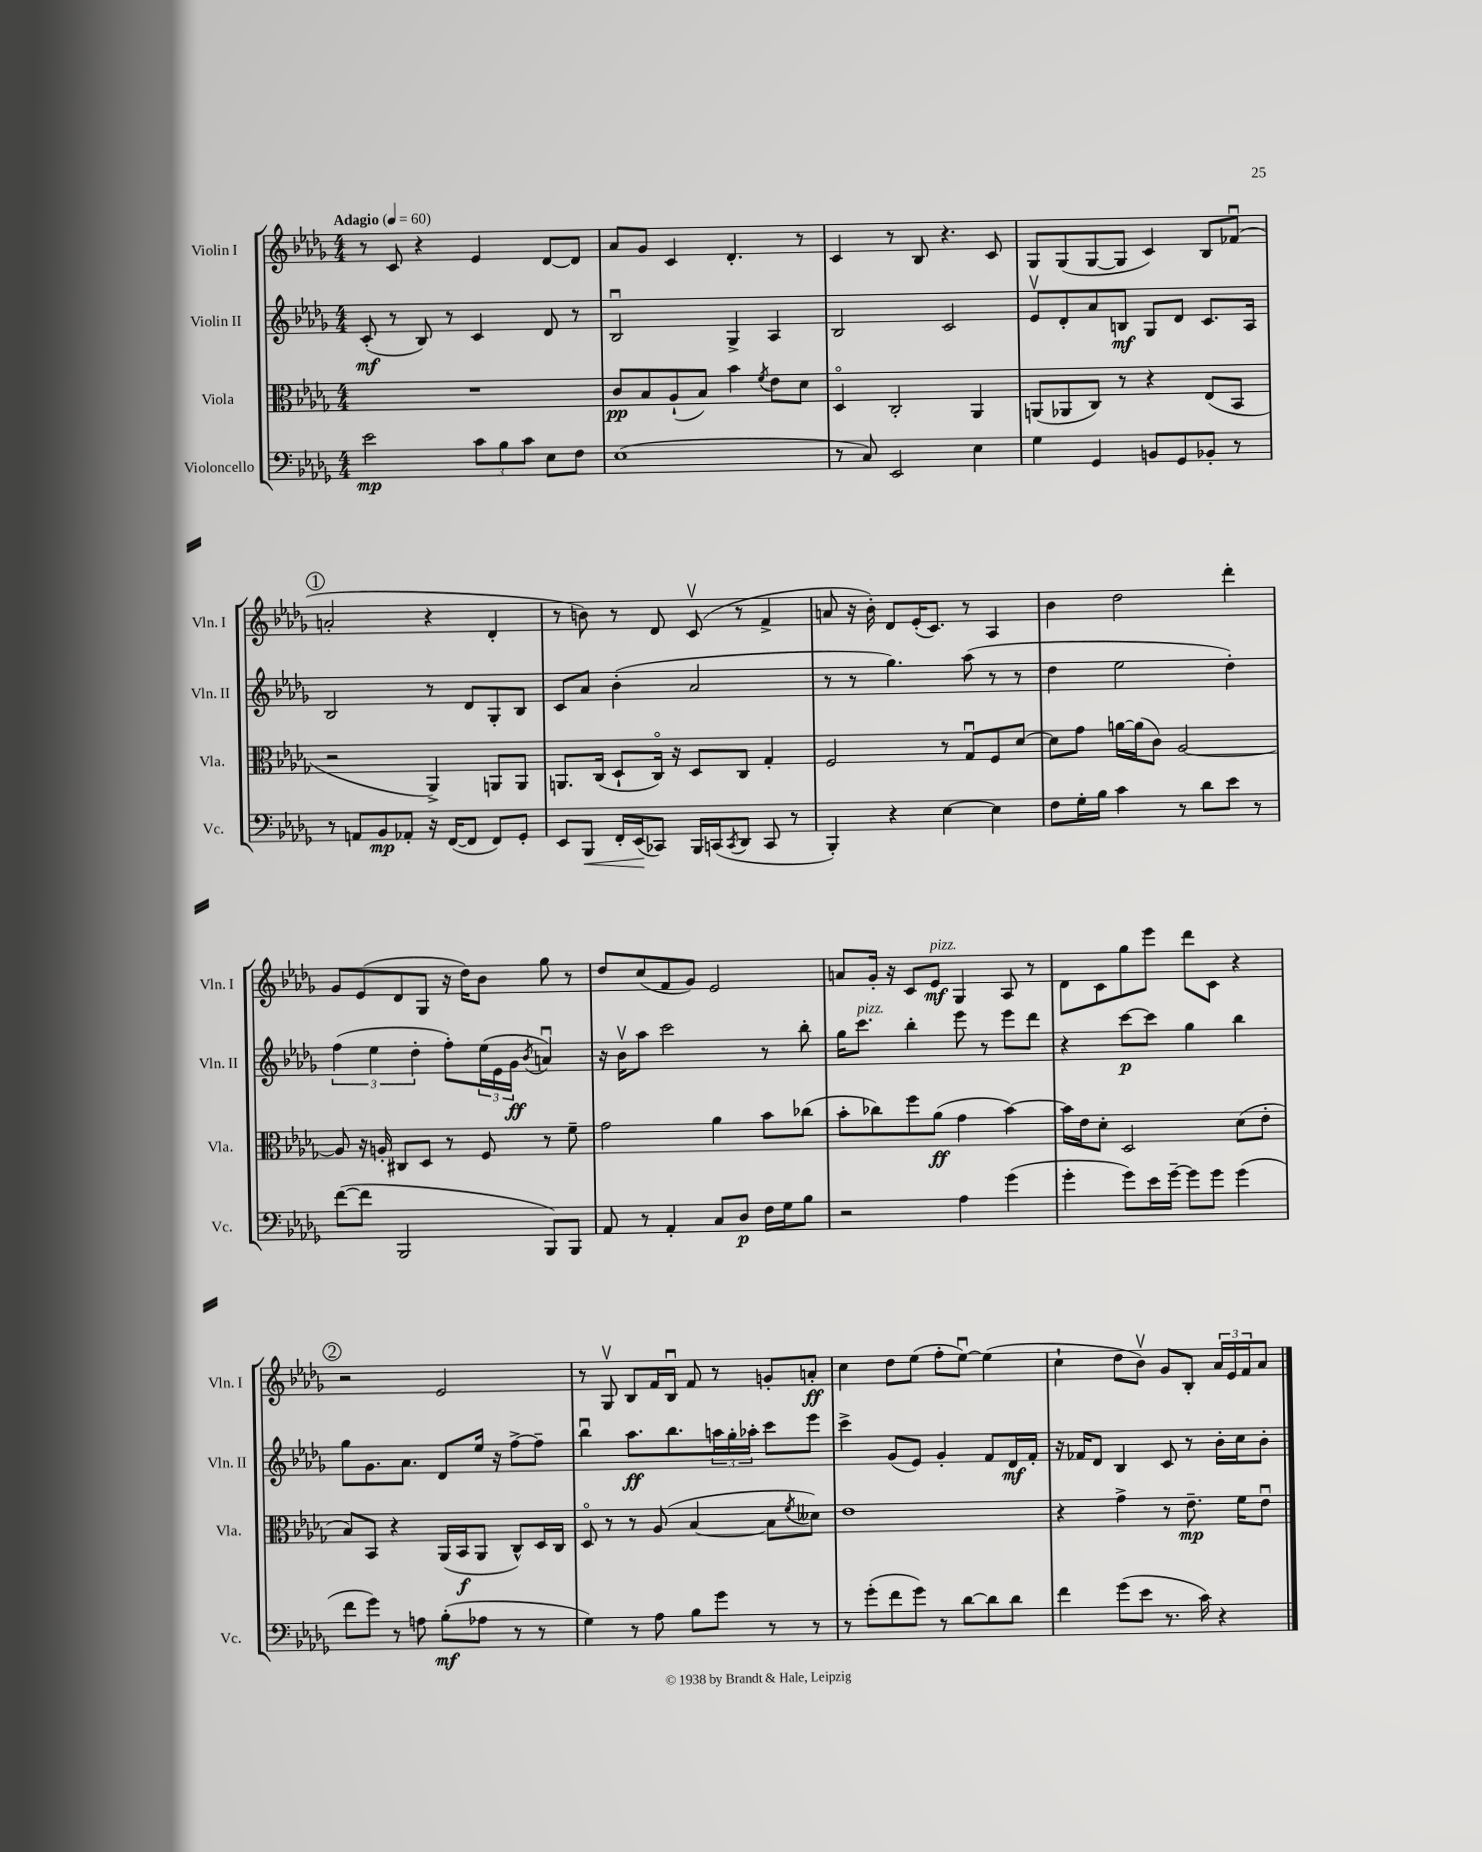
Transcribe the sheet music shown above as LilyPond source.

<<
\new StaffGroup <<
\new Staff = "s0" \with { instrumentName = "Violin I" shortInstrumentName = "Vln. I" } {
    \clef treble \key des \major \numericTimeSignature \time 4/4 \tempo "Adagio" 4 = 60
    r8 c'8 r4 ees'4 des'8~ des'8 |
    aes'8 ges'8 c'4 des'4.-. r8 |
    c'4 r8 bes8 r4. c'8 |
    ges8 ges8( ges8~ ges8 c'4) bes8 fes'8\downbow( |
    \mark \markup { \circle "1" } a'2-. r4 des'4-. |
    r8 b'8) r8 des'8 c'8\upbow( r8 f'4-> |
    a'8 r16 bes'16-.) des'8 ees'16-.( c'8.) r8 aes4 |
    bes'4 des''2 des'''4-. |
    ges'8 ees'8( des'8 ges8 r16 des''16) bes'8 ges''8 r8 |
    des''8 c''8( f'8 ges'8) ees'2 |
    a'8 ges'16-. r16 c'8 ees'8\mf^\markup { \italic "pizz." } ges4 aes8 r8 |
    des'8 c'8 ges''8 ees'''8 des'''8 c'8 r4 |
    \mark \markup { \circle "2" } r2 ees'2 |
    r8 ges8\upbow bes8 f'16 bes16\downbow f'8 r8 g'8-. a'8-.\ff |
    c''4 des''8 ees''8( f''8-. ees''8~\downbow) ees''4( |
    c''4-! des''8 bes'8\upbow) ges'8 bes8-. \tuplet 3/2 { aes'16 ees'16 f'16 } aes'8 \bar "|." |
}
\new Staff = "s1" \with { instrumentName = "Violin II" shortInstrumentName = "Vln. II" } {
    \clef treble \key des \major \numericTimeSignature \time 4/4
    c'8-.\mf( r8 bes8) r8 c'4 des'8 r8 |
    bes2\downbow ges4-> aes4 |
    bes2 c'2 |
    ees'8\upbow des'8-. aes'8 b8\mf ges8 des'8 c'8. aes16 |
    \mark \markup { \circle "1" } bes2 r8 des'8 ges8-. bes8 |
    c'8 aes'8 bes'4-.( aes'2 |
    r8 r8 ges''4.) aes''8( r8 r8 |
    des''4 ees''2 des''4-.) |
    \tuplet 3/2 { f''4( ees''4 des''4-. } f''8-.) \tuplet 3/2 { ees''16( ees'16 ges'16\ff } \acciaccatura { bes'8 } a'4\downbow) |
    r16 bes'16\upbow aes''8 c'''2 r8 bes''8-. |
    ges''16 c'''8.^\markup { \italic "pizz." } bes''4-. ees'''8 r8 ees'''8 des'''8 |
    r4 c'''8~\p c'''8 ges''4 bes''4 |
    \mark \markup { \circle "2" } ges''8 ges'8. aes'8. des'8 ees''16 r16 f''8~-> f''8-- |
    bes''4\downbow aes''8.\ff bes''8. \tuplet 3/2 { a''16 ges''16-. aes''16-. } c'''8 ees'''8 |
    c'''4-> ges'8( ees'8) ges'4-. f'8 des'16\mf f'16-. |
    r16 fes'16 des'8 bes4 c'8 r8 bes'16-. c''16 bes'8-. \bar "|." |
}
\new Staff = "s2" \with { instrumentName = "Viola" shortInstrumentName = "Vla." } {
    \clef alto \key des \major \numericTimeSignature \time 4/4
    R1 |
    c'8\pp bes8 aes8-!( bes8) bes'4 \acciaccatura { f'8 } ees'8 des'8 |
    des4\flageolet c2-. aes,4 |
    a,8( aes,8 c8) r8 r4 ees8( bes,8 |
    \mark \markup { \circle "1" } r2 aes,4->) a,8 a,8 |
    a,8. c16( des8-! c16\flageolet) r16 des8 c8 ges4-. |
    f2 r8 ges8\downbow f8 des'8~ |
    des'8 ges'8 a'16~ a'16( c'8) aes2~ |
    aes8 r16 a16-. cis8 des8 r8 f8 r8 f'8-- |
    ges'2 aes'4 bes'8 ces''8( |
    bes'8-. ces''8) f''8 aes'8\ff( ges'4 bes'4~) |
    bes'16 ees'16 des'8-. des2 des'8( ees'8-. |
    \mark \markup { \circle "2" } bes8) bes,8 r4 aes,16( bes,16\f aes,8 c8-^) des16 c16 |
    des8\flageolet r8 r8 aes8( bes4~ bes8 \acciaccatura { f'8 } deses'8) |
    ees'1 |
    r4 ges'4-> r8 ees'8.--\mp f'16 ees'8\downbow \bar "|." |
}
\new Staff = "s3" \with { instrumentName = "Violoncello" shortInstrumentName = "Vc." } {
    \clef bass \key des \major \numericTimeSignature \time 4/4
    ees'2\mp \tuplet 3/2 { c'8 bes8 c'8 } ees8 f8 |
    ees1( |
    r8 c8) ees,2 ees4 |
    ges4 ges,4 b,8 ges,8 bes,8-. r8 |
    \mark \markup { \circle "1" } r8 a,8 bes,8\mp aes,8-. r16 f,16~( f,8 f,8) ges,8-. |
    ees,8 bes,,8\< f,16-. ees,16\!( ces,8) bes,,16 c,16( \acciaccatura { c,8 } des,8 c,8 r8 |
    bes,,4-.) r4 ees4~ ees4 |
    f8 ges16-. bes16 c'4 r8 des'8 ees'8 r8 |
    f'8~( f'8 bes,,2 bes,,8) bes,,8 |
    aes,8 r8 aes,4-. c8 des8\p f16 ges16 bes8 |
    r2 aes4 ges'4( |
    ges'4-. ges'8) ees'16 ges'16~-- ges'8 ges'8 ges'4( |
    \mark \markup { \circle "2" } f'8 ges'8) r8 a8 bes8-.\mf( aes8 r8 r8 |
    ges4) r8 aes8 bes8 ges'8 r8 r8 |
    r8 ges'8-.( f'8 ges'8) r8 des'8~ des'8 des'8 |
    f'4 ges'8( ees'8 r8. c'16) r4 \bar "|." |
}
>>
>>
\layout { \context { \Score \remove "Bar_number_engraver" } }
